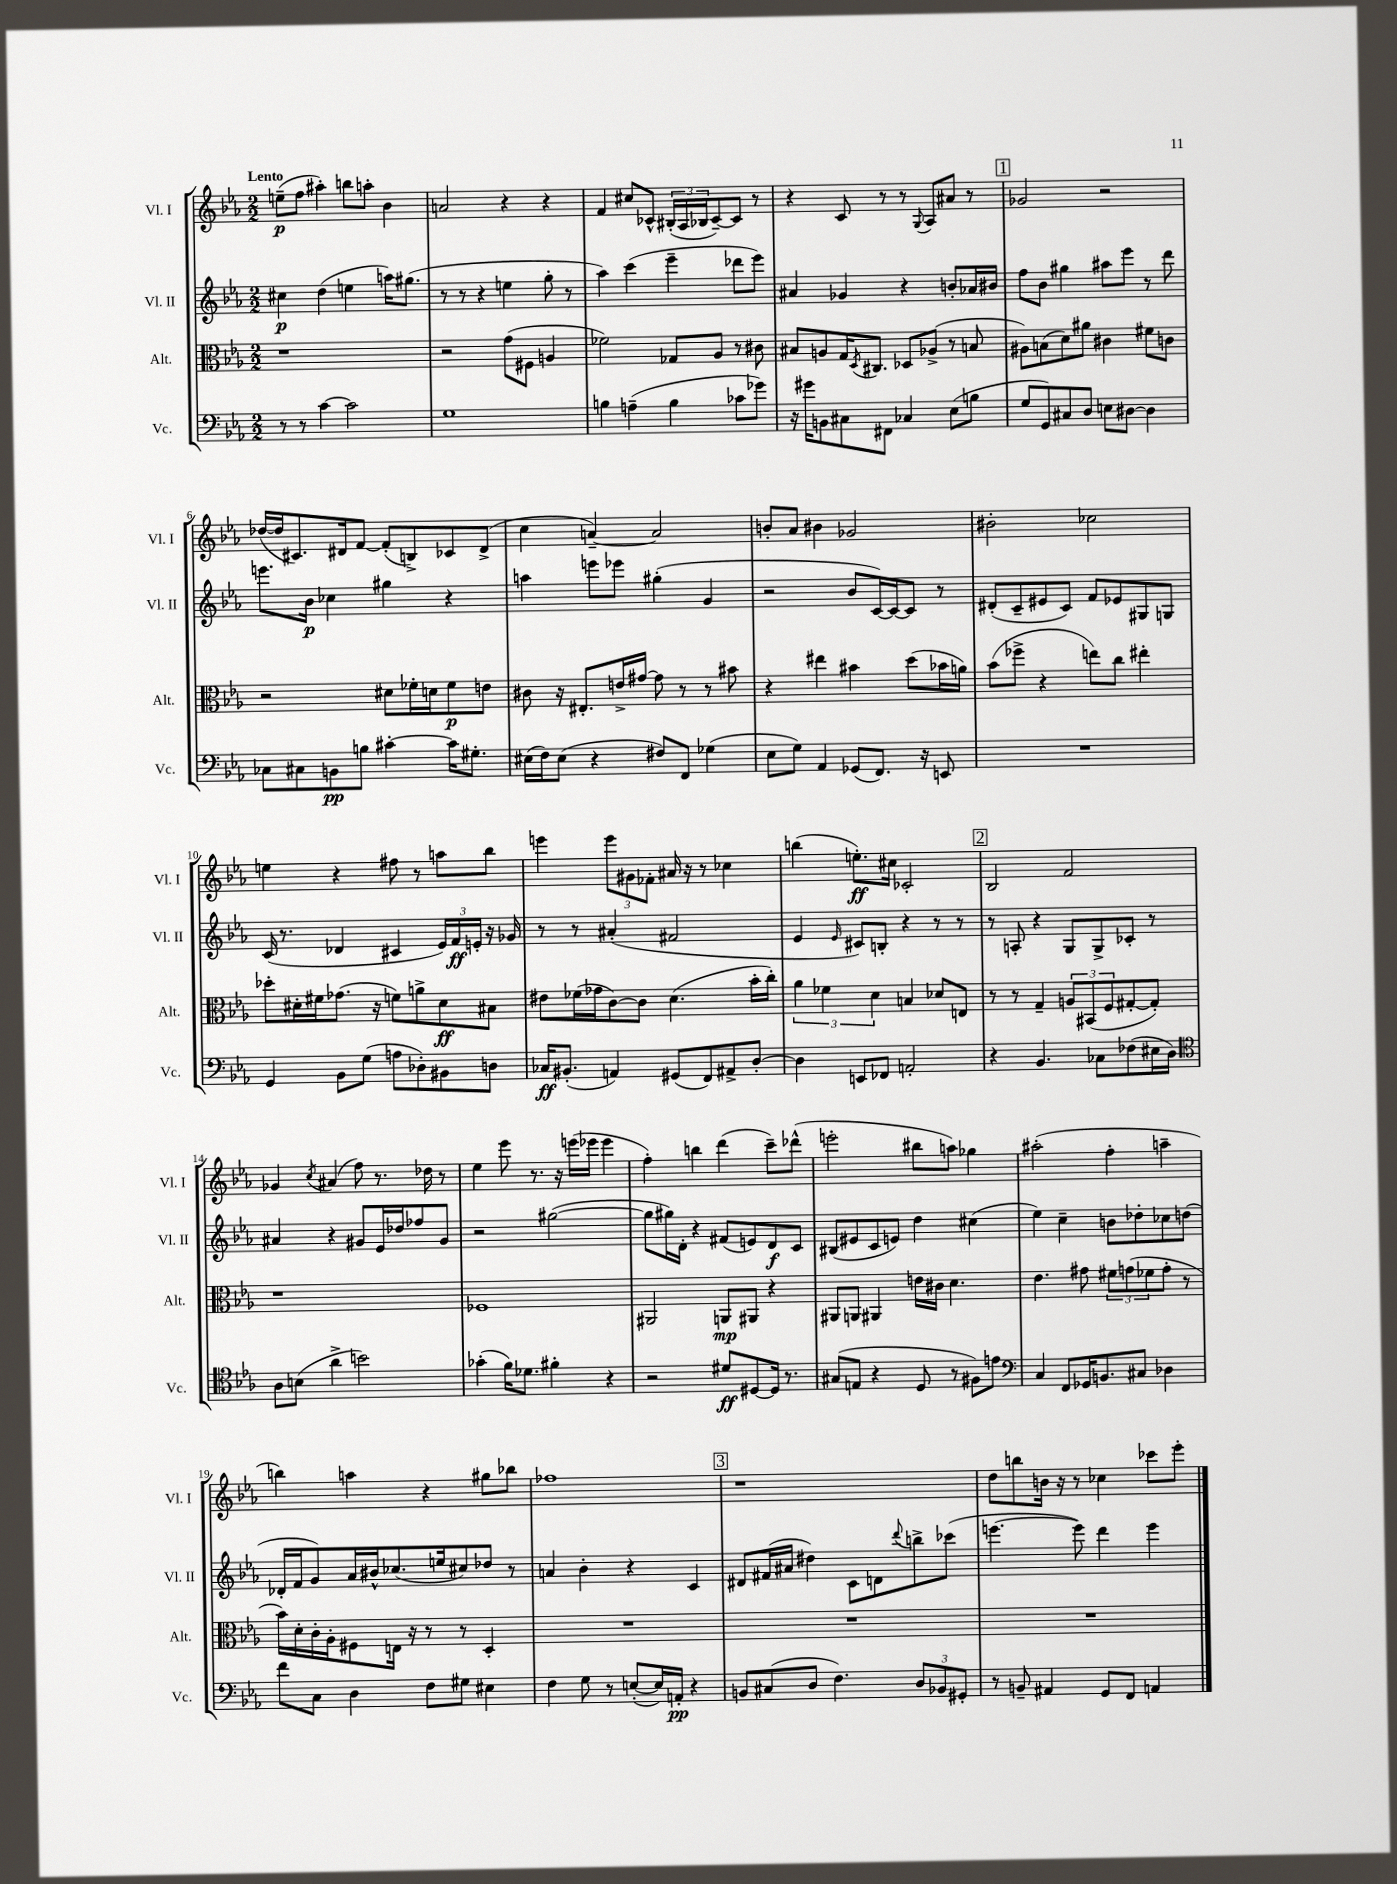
<<
\new StaffGroup <<
\new Staff = "s0" \with { instrumentName = "Vl. I" shortInstrumentName = "Vl. I" } {
    \clef treble \key ees \major \numericTimeSignature \time 2/2 \tempo "Lento"
    e''8--\p( f''8 ais''4-.) b''8 a''8-. bes'4 |
    a'2 r4 r4 |
    f'4 cis''8 ces'8-^ \tuplet 3/2 { bis16-.( aes16 bes16 } ces'8~--) ces'8 r8 |
    r4 c'8 r8 r8 \appoggiatura { g8 } aes8 ais'8 r8 |
    \mark \markup { \box "1" } ges'2 r2 |
    des''16~( des''16 cis'8.) dis'16 f'8~ f'8-.( b8->) ces'8 dis'8->( |
    c''4 a'4~--) a'2 |
    b'8-. aes'8 bis'4 ges'2 |
    bis'2-. ces''2 |
    e''4 r4 fis''8 r8 a''8 bes''8 |
    e'''4 \tuplet 3/2 { e'''8 gis'8 fes'8-. } ais'16 r16 r8 ces''4 |
    b''4( e''8.-.\ff) cis''16 ces'2-. |
    \mark \markup { \box "2" } bes2 f'2 |
    ges'4 \acciaccatura { c''8 } ais'4( f''8) r8. des''16 r8 |
    ees''4 ees'''8 r8. r16 e'''16( ees'''16 ees'''4 |
    f''4-.) b''4 d'''4( c'''8--) des'''8-^( |
    e'''2-. bis''8 a''8) ges''4 |
    ais''2-.( f''4-. a''4-- |
    b''4) a''4 r4 gis''8 bes''8 |
    fes''1 |
    \mark \markup { \box "3" } r1 |
    d''8 b''8 b'16 r16 r8 ces''4 ces'''8 ees'''8-. \bar "|." |
}
\new Staff = "s1" \with { instrumentName = "Vl. II" shortInstrumentName = "Vl. II" } {
    \clef treble \key ees \major \numericTimeSignature \time 2/2
    cis''4\p d''4( e''4 a''16) gis''8.( |
    r8 r8 r4 e''4 g''8-. r8 |
    aes''4) c'''4( ees'''4-- des'''8 ees'''8) |
    ais'4 ges'4 r4 b'8-. aes'16 bis'16 |
    \mark \markup { \box "1" } f''8 bes'8 gis''4 ais''8 ees'''8 r8 d'''8 |
    e'''8. bes'16\p ces''4 gis''4 r4 |
    a''4 e'''8 ees'''8 gis''4-.( g'4 |
    r2 bes'8 c'16~) c'16~ c'8 r8 |
    dis'8-.( c'8-- eis'8 c'8) f'8 ees'8 gis8 g8 |
    c'16( r8. des'4 cis'4 \tuplet 3/2 { ees'16) f'16\ff e'16-. } r16 ges'16 |
    r8 r8 ais'4-.( fis'2 |
    ees'4 \grace { ees'16 } cis'8) b8-. r4 r8 r8 |
    \mark \markup { \box "2" } r8 a8-. r4 g8 g8-> ces'8-. r8 |
    ais'4 r4 gis'8 ees'16 des''16 fes''8 gis'8 |
    r2 gis''2~( |
    gis''8 gis''16) d'16-. r4 fis'8( e'8) d'8\f c'8 |
    bis8( eis'8 c'8 e'8) d''4 cis''4( |
    ees''4) c''4-- b'8 des''8-. ces''8 d''8( |
    des'16-. f'16 g'8) aes'16 bis'16-^ ces''8.( e''16 cis''8) des''8 r8 |
    a'4 bes'4-. r4 c'4 |
    \mark \markup { \box "3" } dis'8 fis'16( ais'16 dis''4) c'8 d'8 \appoggiatura { d'''8 } b''8-> ces'''8( |
    e'''4.~ e'''8) d'''4 e'''4 \bar "|." |
}
\new Staff = "s2" \with { instrumentName = "Alt." shortInstrumentName = "Alt." } {
    \clef alto \key ees \major \numericTimeSignature \time 2/2
    r1 |
    r2 g'8( fis8 a4 |
    fes'2) ges8 aes8 r8 cis'8 |
    bis8 a8 g16 \acciaccatura { d8 } cis8. des8 aes8->( r8 b8 |
    \mark \markup { \box "1" } ais8) b8( d'8) ais'8 cis'4 fis'8 c'8 |
    r2 dis'8 fes'16-. d'16 fes'8\p e'8 |
    cis'8 r16 eis8.-. e'16-> gis'16~ gis'8 r8 r8 bis'8 |
    r4 eis''4 bis'4 d''8( bes'16 a'16) |
    bes'8( fes''8-> r4 e''8) c''8 eis''4-. |
    des''8-. dis'16-. fis'16 ges'8.( r16 f'8) a'8-> dis'8\ff bis8 |
    eis'8 fes'16( ges'16 c'8~) c'8 d'4.( bes'16-. c''16-.) |
    \tuplet 3/2 { aes'4 fes'4 d'4 } b4 des'8 e8 |
    \mark \markup { \box "2" } r8 r8 g4-- \tuplet 3/2 { a8 bis,8( f8 } gis8~-. gis8-.) |
    r1 |
    fes1 |
    ais,2 a,8\mp ais,8 r4 |
    ais,8 a,8 ais,4 e'16 cis'16 d'4. |
    ees'4. gis'8 \tuplet 3/2 { fis'8 g'8( fes'8 } g'8-. r8 |
    bes'16) d'16-. c'16-. aes16-. fis8 e16 r16 r8 r8 d4-. |
    R1 |
    \mark \markup { \box "3" } R1 |
    R1 \bar "|." |
}
\new Staff = "s3" \with { instrumentName = "Vc." shortInstrumentName = "Vc." } {
    \clef bass \key ees \major \numericTimeSignature \time 2/2
    r8 r8 c'4~ c'2 |
    g1 |
    b4 a4--( b4 ces'8 ges'8) |
    r16 gis'16 b,8 cis8 fis,8 ces4 ees8( b8 |
    \mark \markup { \box "1" } g8 g,8) cis8 d8 e8 dis8~ dis4 |
    ces8 cis8 b,8\pp b8 cis'4~-. cis'16 gis8.-. |
    eis16( f16) eis8( r4 fis8) f,8 ges4( |
    ees8 g8) aes,4 ges,8( f,8.) r16 e,8 |
    R1 |
    g,4 bes,8 g8( a8 des8-.) bis,8 d8 |
    ces16\ff bis,8.-.( a,4) gis,8( f,8) ais,8-> d8~-. |
    d4 e,8 fes,8 a,2-. |
    \mark \markup { \box "2" } r4 bes,4. ces8 fes8( eis16 d16) |
    \clef tenor aes8 b8( aes'4-> b'2) |
    ges'4-.( f'16) des'8. fis'4-. r4 |
    r2 dis'8\ff dis8~ dis16 r8. |
    gis8( e8 r4 d8 r8 fis8) e'8 |
    \clef bass c4 f,8 ges,16 b,8. cis8 des4 |
    f'8 c8 d4 f8 gis8 eis4 |
    f4 g8 r8 e8~-.( e16) a,16-.\pp r4 |
    \mark \markup { \box "3" } b,8 cis8( d8 f4.) \tuplet 3/2 { d8 bes,8 gis,8-. } |
    r8 b,8-- ais,4 g,8 f,8 a,4 \bar "|." |
}
>>
>>
